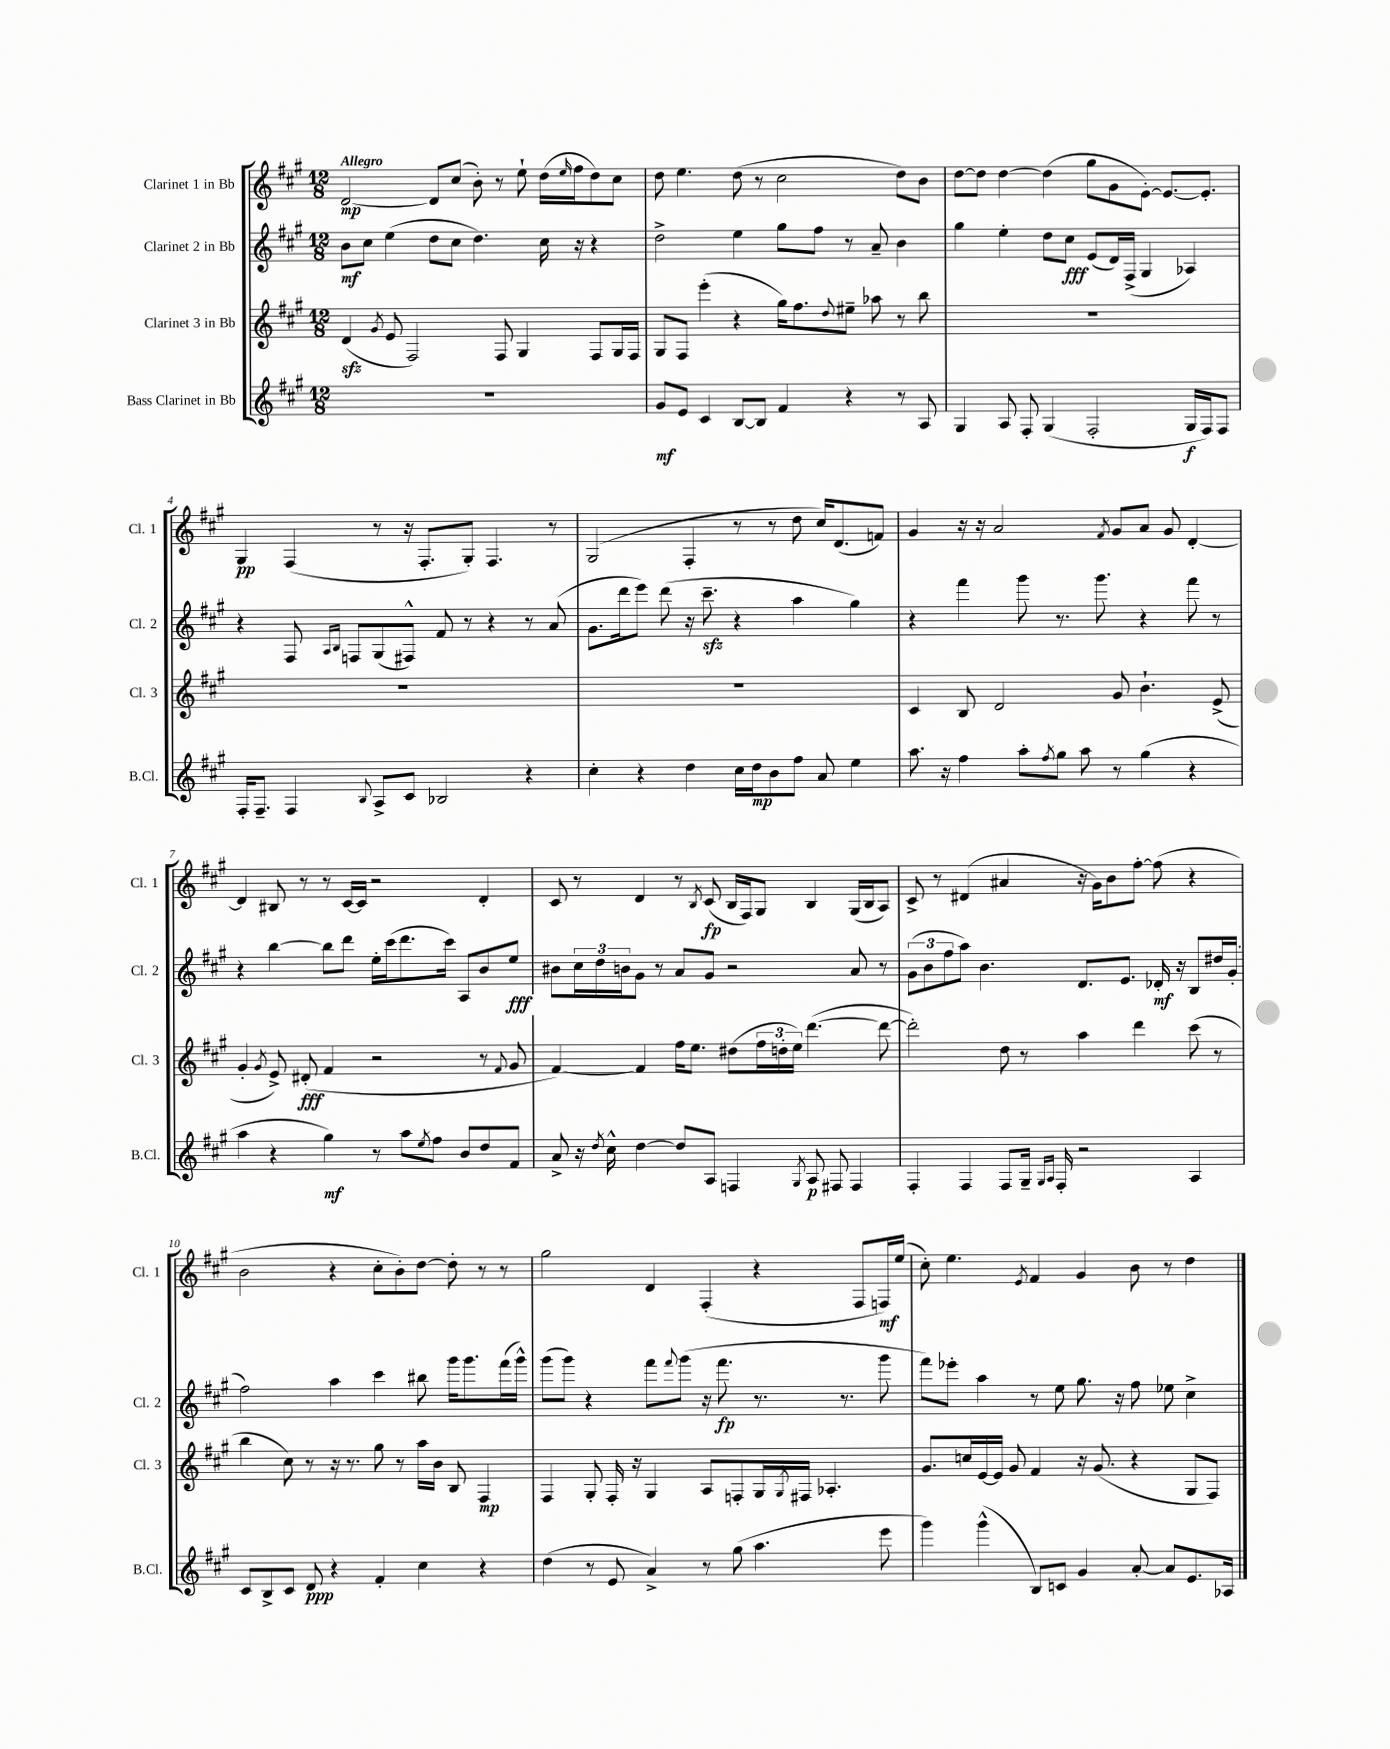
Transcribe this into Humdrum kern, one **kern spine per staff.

**kern	**dynam	**kern	**dynam	**kern	**dynam	**kern	**dynam
*part4	*part4	*part3	*part3	*part2	*part2	*part1	*part1
*staff4	*staff4	*staff3	*staff3	*staff2	*staff2	*staff1	*staff1
*I"Bass Clarinet in Bb	*	*I"Clarinet 3 in Bb	*	*I"Clarinet 2 in Bb	*	*I"Clarinet 1 in Bb	*
*I'B.Cl.	*	*I'Cl. 3	*	*I'Cl. 2	*	*I'Cl. 1	*
*clefG2	*	*clefG2	*	*clefG2	*	*clefG2	*
*k[f#c#g#]	*	*k[f#c#g#]	*	*k[f#c#g#]	*	*k[f#c#g#]	*
*M12/8	*	*M12/8	*	*M12/8	*	*M12/8	*
=1	=1	=1	=1	=1	=1	=1	=1
!	!	!	!	!	!	!LO:TX:a:B:t=Allegro	!
1.r	.	(4dzz/	.	8b\L	mf	[2d/	mp
.	.	.	.	8cc#\J	.	.	.
.	.	8qg#/	.	.	.	.	.
.	.	8e/	.	(4ee\	.	.	.
.	.	2F#/)	.	.	.	.	.
.	.	.	.	8dd\L	.	8d/L]	.
.	.	.	.	8cc#\J	.	(8cc#/J	.
.	.	.	.	4.dd\)	.	8b'\)	.
.	.	8F#/	.	.	.	8r	.
.	.	4G#/	.	.	.	8ee`\	.
.	.	.	.	16cc#\	.	(16dd\LL	.
.	.	.	.	.	.	16qqee/	.
.	.	.	.	16r	.	16ff#\J	.
.	.	8F#/L	.	4r	.	8dd\)	.
.	.	16G#/L	.	.	.	8cc#\J	.
.	.	16F#/JJ	.	.	.	.	.
=2	=2	=2	=2	=2	=2	=2	=2
8g#/L	mf	8G#/L	.	2dd^\	.	8dd\	.
8e/J	.	8F#/J	.	.	.	4.ee\	.
4c#/	.	(4eee'\	.	.	.	.	.
[8B/L	.	4r	.	4ee\	.	(8dd\	.
8B/J]	.	.	.	.	.	8r	.
4f#/	.	16gg#\KL)	.	8gg#\L	.	2cc#\	.
.	.	8.ff#\	.	.	.	.	.
.	.	.	.	8ff#\J	.	.	.
.	.	8qqdd/	.	.	.	.	.
4r	.	8ee#X~\J	.	8r	.	.	.
.	.	8aa-X\	.	8a~/	.	.	.
8r	.	8r	.	4b\	.	8dd\L)	.
8A/	.	8bb\	.	.	.	8b\J	.
=3	=3	=3	=3	=3	=3	=3	=3
4G#/	.	1.r	.	4gg#\	.	[8dd\L	.
.	.	.	.	.	.	8dd\J]	.
8A/	.	.	.	4ee'\	.	[4dd\	.
8F#'/	.	.	.	.	.	.	.
(4G#/	.	.	.	8dd\L	.	(4dd\]	.
.	.	.	.	8cc#\J	fff	.	.
2F#'/	.	.	.	(8e/L	.	8gg#\L	.
.	.	.	.	16d/L)	.	8g#\	.
.	.	.	.	(16F#^/JJ	.	.	.
.	.	.	.	4G#/	.	[8e'\J)	.
.	.	.	.	.	.	8.e/L_	.
16G#/LL	f	.	.	4A-X/)	.	.	.
16F#/J)	.	.	.	.	.	8.e'/J]	.
8F#/J	.	.	.	.	.	.	.
!!LO:LB:g=z
=4	=4	=4	=4	=4	=4	=4	=4
16F#'/KL	.	1.r	.	4r	.	4G#/	pp
8.F#~/J	.	.	.	.	.	.	.
4F#/	.	.	.	8F#/	.	(4F#/	.
.	.	.	.	16qqA/LL	.	.	.
.	.	.	.	16qqB/JJ	.	.	.
.	.	.	.	8Fn/L	.	.	.
8qqB/	.	.	.	.	.	.	.
8A^/L	.	.	.	(8G#/	.	8r	.
8c#/J	.	.	.	8F#X^^/J)	.	16r	.
.	.	.	.	.	.	8.F#'/L	.
2B-X/	.	.	.	8f#/	.	.	.
.	.	.	.	8r	.	8G#'/J)	.
.	.	.	.	4r	.	4.F#/	.
4r	.	.	.	8r	.	.	.
.	.	.	.	(8a/	.	8r	.
=5	=5	=5	=5	=5	=5	=5	=5
4cc#'\	.	1.r	.	8.g#\L	.	(2G#/	.
.	.	.	.	16ddd\k	.	.	.
4r	.	.	.	8eee\J)	.	.	.
.	.	.	.	(8ddd\	.	.	.
4dd\	.	.	.	16r	.	4F#'/	.
.	.	.	.	8.ccc#zz~\	.	.	.
16cc#\LL	.	.	.	4r	.	8r	.
16dd\J	mp	.	.	.	.	.	.
8b\	.	.	.	.	.	8r	.
8ff#\J	.	.	.	4aa\	.	8dd\	.
8a/	.	.	.	.	.	16cc#/KL)	.
.	.	.	.	.	.	(8.d/	.
4ee\	.	.	.	4gg#\)	.	.	.
.	.	.	.	.	.	8fn/J)	.
=6	=6	=6	=6	=6	=6	=6	=6
8.aa\	.	4c#/	.	4r	.	4g#/	.
16r	.	.	.	.	.	.	.
4ff#\	.	8B/	.	4fff#\	.	16r	.
.	.	.	.	.	.	16r	.
.	.	2d/	.	.	.	2a/	.
8aa'\L	.	.	.	8ggg#\	.	.	.
8qff#/	.	.	.	.	.	.	.
8gg#\J	.	.	.	8.r	.	.	.
8aa\	.	.	.	.	.	.	.
.	.	.	.	8.ggg#\	.	.	.
.	.	.	.	.	.	8qf#/	.
8r	.	8g#/	.	.	.	8g#/L	.
(4gg#\	.	4.b`\	.	4r	.	8a/J	.
.	.	.	.	.	.	8g#/	.
4r	.	.	.	8fff#\	.	[4d'/	.
.	.	(8e^/	.	8r	.	.	.
!!LO:LB:g=z
=7	=7	=7	=7	=7	=7	=7	=7
4aa\	.	4g#'/	.	4r	.	4d/]	.
.	.	8qg#/	.	.	.	.	.
4r	.	8e^/)	.	[4bb\	.	8B#X/	.
.	.	(8d#X'/	fff	.	.	8r	.
4gg#\)	mf	4f#/	.	8bb\L]	.	8r	.
.	.	.	.	8ddd\J	.	[16c#/LL	.
.	.	.	.	.	.	16c#/JJ]	.
8r	.	2r	.	16ee'\LL	.	2r	.
.	.	.	.	(16ccc#\J	.	.	.
8aa\L	.	.	.	8.ddd\	.	.	.
8qee/	.	.	.	.	.	.	.
8ff#\J	.	.	.	.	.	.	.
.	.	.	.	16ccc#\Jk)	.	.	.
8b/L	.	.	.	8A/L	.	.	.
8dd/	.	8r	.	8b/	.	4d'/	.
.	.	8qqf#/	.	.	.	.	.
8f#/J	.	8g#/	.	8ee/J	fff	.	.
=8	=8	=8	=8	=8	=8	=8	=8
8a^/	.	[4f#/)	.	8b#X\L	.	8c#/	.
16r	.	.	.	24cc#\L	.	8r	.
.	.	.	.	24dd\	.	.	.
8qdd/	.	.	.	.	.	.	.
16cc#^^\	.	.	.	.	.	.	.
.	.	.	.	24bn\J	.	.	.
[4dd\	.	4f#/]	.	8g#\J	.	4d/	.
.	.	.	.	8r	.	.	.
8dd/L]	.	16ff#\KL	.	8a/L	.	8r	.
.	.	8.ee\J	.	.	.	.	.
.	.	.	.	.	.	8qB/	.
8A/J	.	.	.	8g#/J	.	(8c#/	fp
4Fn/	.	(8dd#X\L	.	2r	.	16B/LL	.
.	.	.	.	.	.	16F#/J)	.
.	.	24ff#\L	.	.	.	8G#/J	.
.	.	24ddn'\	.	.	.	.	.
.	.	24ee\JJ)	.	.	.	.	.
8qG#/	.	.	.	.	.	.	.
8A/	p	([4.ddd\	.	.	.	4B/	.
8F#X/	.	.	.	.	.	.	.
4F#/	.	.	.	8a/	.	(16G#/LL	.
.	.	.	.	.	.	16B/J	.
.	.	8ddd\_	.	8r	.	8A/J)	.
=9	=9	=9	=9	=9	=9	=9	=9
4F#'/	.	2ddd'\])	.	(12g#\L	.	8c#^/	.
.	.	.	.	12b\	.	.	.
.	.	.	.	.	.	8r	.
.	.	.	.	12ff#\	.	.	.
4F#/	.	.	.	8aa\J)	.	(4d#X/	.
.	.	.	.	4.b\	.	.	.
8F#/L	.	8dd\	.	.	.	4a#X/	.
16G#~/Jk	.	8r	.	.	.	.	.
16qqG#/LL	.	.	.	.	.	.	.
16qqA/JJ	.	.	.	.	.	.	.
16F#'/	.	.	.	.	.	.	.
2r	.	4aa\	.	8.d/L	.	16r	.
.	.	.	.	.	.	16g#\KL)	.
.	.	.	.	.	.	8b\	.
.	.	.	.	8.e/J	.	.	.
.	.	4ddd\	.	.	.	[8ff#'\J	.
.	.	.	.	16d-X'/	mf	(8ff#\]	.
.	.	.	.	16r	.	.	.
4A/	.	(8ccc#\	.	8B/L	.	4r	.
.	.	8r	.	16dd#X/L	.	.	.
.	.	.	.	(16g#'/JJ	.	.	.
!!LO:LB:g=z
=10	=10	=10	=10	=10	=10	=10	=10
8c#/L	.	4bb\	.	2ff#\)	.	2b\	.
8B^/	.	.	.	.	.	.	.
8c#/J	.	8cc#\)	.	.	.	.	.
8d/	ppp	8r	.	.	.	.	.
4r	.	16r	.	4aa\	.	4r	.
.	.	8.r	.	.	.	.	.
4f#'/	.	8gg#\	.	4ccc#\	.	8cc#'\L	.
.	.	8r	.	.	.	8b'\)	.
4cc#\	.	16aa\LL	.	8bb#X\	.	[8dd\J	.
.	.	16b\JJ	.	.	.	.	.
.	.	8B/	.	16ggg#\KL	.	8dd'\]	.
.	.	.	.	8.ggg#\	.	.	.
4r	.	4F#/	mp	.	.	8r	.
.	.	.	.	(16fff#\L	.	8r	.
.	.	.	.	16ggg#^^\JJ)	.	.	.
=11	=11	=11	=11	=11	=11	=11	=11
(4dd\	.	4F#/	.	(8ggg#\L	.	2gg#\	.
.	.	.	.	8ggg#\J)	.	.	.
8r	.	8G#'/	.	4r	.	.	.
8e/	.	16F#'/	.	.	.	.	.
.	.	16r	.	.	.	.	.
4a^/)	.	4G#/	.	8fff#\L	.	4d/	.
.	.	.	.	8qqfff#/	.	.	.
.	.	.	.	(8ggg#\J	.	.	.
8r	.	8A/L	.	16r	.	(4F#'/	.
.	.	.	.	8.fff#\	fp	.	.
(8gg#\	.	8Fn'/	.	.	.	.	.
4.aa\	.	16G#/L	.	8.r	.	4r	.
.	.	8qG#/	.	.	.	.	.
.	.	16F#X/JJ	.	.	.	.	.
.	.	4.A-X'/	.	.	.	.	.
.	.	.	.	8.r	.	.	.
.	.	.	.	.	.	8F#/L	.
8eee\	.	.	.	8ggg#\	.	16Fn/L)	mf
.	.	.	.	.	.	(16ee/JJ	.
=12	=12	=12	=12	=12	=12	=12	=12
4ggg#\)	.	8.g#/L	.	8fff#\L)	.	8cc#'\)	.
.	.	.	.	8eee-X'\J	.	4.ee\	.
.	.	16ccn/L	.	.	.	.	.
(4ggg#^^\	.	[16e/	.	4aa\	.	.	.
.	.	16e/JJ]	.	.	.	.	.
.	.	8g#/	.	.	.	.	.
.	.	.	.	.	.	8qe/	.
8B/L)	.	4f#/	.	8r	.	4f#/	.
8cn/J	.	.	.	8ee\	.	.	.
4g#/	.	16r	.	8.gg#\	.	4g#/	.
.	.	(8.g#/	.	.	.	.	.
.	.	.	.	16r	.	.	.
[8a'/	.	4r	.	8ff#\	.	8b\	.
8a/L]	.	.	.	8ee-X\	.	8r	.
8.e/	.	8G#/L	.	4cc#^\	.	4dd\	.
.	.	8F#/J)	.	.	.	.	.
16A-X/Jk	.	.	.	.	.	.	.
==	==	==	==	==	==	==	==
*-	*-	*-	*-	*-	*-	*-	*-
